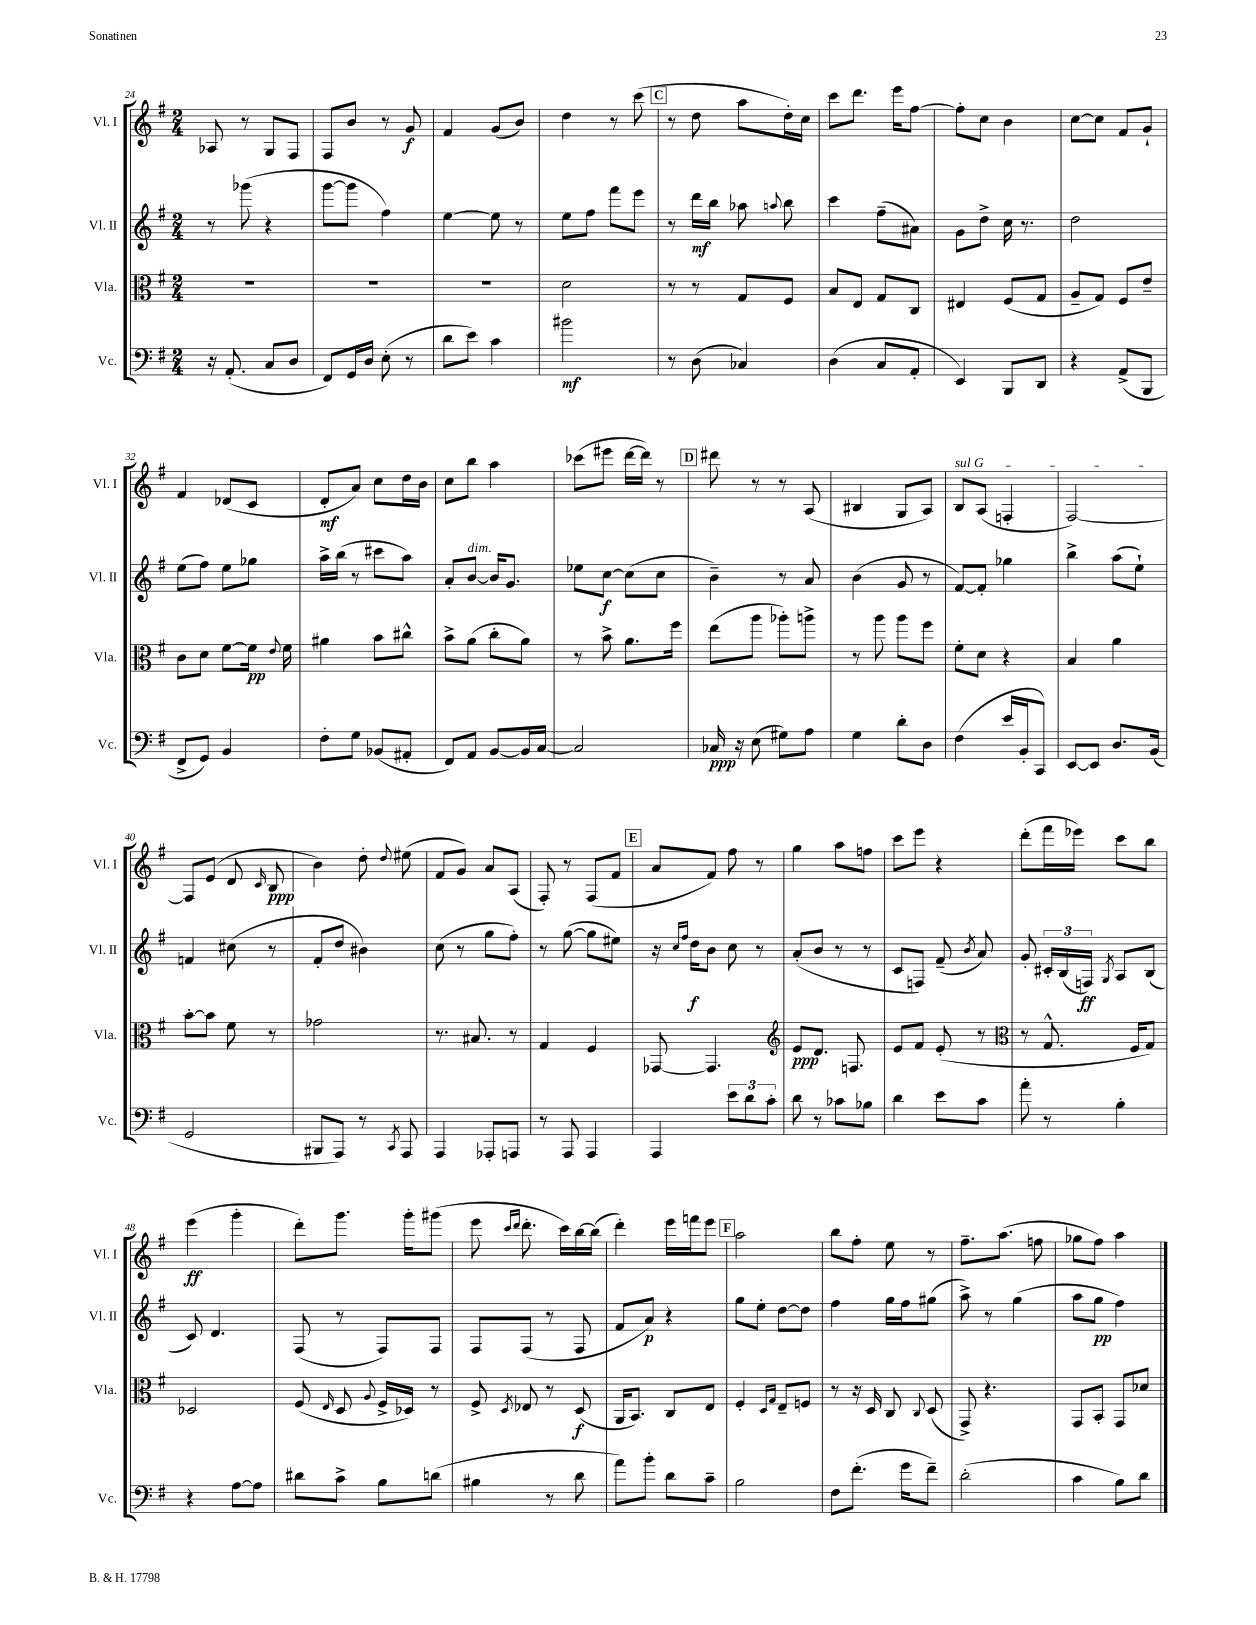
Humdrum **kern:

**kern	**kern	**kern	**kern
*staff4	*staff3	*staff2	*staff1
*clefF4	*clefC3	*clefG2	*clefG2
*k[f#]	*k[f#]	*k[f#]	*k[f#]
*M2/4	*M2/4	*M2/4	*M2/4
16r	2r	8r	8A-
(8.AA'	.	.	.
.	.	(8ggg-	8r
8C	.	4r	8G
8D	.	.	8F#
=	=	=	=
8FF#)	2r	[8ggg	8F#
16GG	.	8ggg]	8b
16D	.	.	.
(8E'	.	4ff#)	8r
8r	.	.	8g
=	=	=	=
8d	2r	[4ee	4f#
8e)	.	.	.
4c	.	8ee]	(8g
.	.	8r	8b)
=	=	=	=
2b#	2d	8ee	4dd
.	.	8ff#	.
.	.	8fff#	8r
.	.	8eee	(8ccc
=	=	=	=
8r	8r	8r	8r
(8D	8r	16ddd	8dd
.	.	16bb	.
4C-)	8G	8aa-	8aa
.	.	8qqaa	.
.	8F#	8bb	16dd')
.	.	.	16cc
=	=	=	=
(4D	8B	4ccc	8ccc
.	8E	.	8.ddd
8C	8G	(8ff#~	.
.	.	.	16eee
8AA'	8C	8a#)	[8ff#
=	=	=	=
4EE)	4E#	8g	8ff#']
.	.	8dd^	8cc
8BBB	(8F#	16cc	4b
.	.	8.r	.
8DD	8G	.	.
=	=	=	=
4r	8A~	2dd	[8cc
.	8G)	.	8cc]
(8AA^	8F#	.	8f#
8BBB	8e~	.	8g`
=	=	=	=
8FF#^	8c	(8ee	4f#
8GG)	8d	8ff#)	.
4BB	[8f#	8ee	(8d-
.	16f#]	8gg-	8c
.	8qqe	.	.
.	16f#	.	.
=	=	=	=
8F#'	4a#	16aa^	8d'
.	.	(16bb	.
8G	.	8r	8a)
(8BB-	8b	8ccc#	8cc
8AA#'	8cc#^^	8aa)	16dd
.	.	.	16b
=	=	=	=
8FF#)	8b^	8a'	8cc
8AA	(8a	[8b	8bb
[8BB	8cc'	16b]	4aa
.	.	8.g	.
16BB]	8a)	.	.
[16C	.	.	.
=	=	=	=
2C]	8r	8ee-	(8ccc-
.	8b^	[8cc	8eee#
.	8.a	(8cc]	[16ddd
.	.	.	16ddd])
.	.	8cc	8r
.	16ff#	.	.
=	=	=	=
16C-	(8ee	4b~)	8ddd#
16r	.	.	.
(8E	8aa	.	8r
8G#)	8aa-')	8r	8r
8A	8aa^	8a	(8A
=	=	=	=
4G	8r	(4b	4B#
.	8aa	.	.
8d'	8aa	8g	8G
8D	8ff#	8r	8A)
=	=	=	=
(4F#	8f#'	[8f#)	8B
.	8d	8f#']	(8A
16e	4r	4gg-	4F'
16BB'	.	.	.
8CC)	.	.	.
=	=	=	=
[8EE	4B	4bb^	[2F#)
8EE]	.	.	.
8.D	4a	(8aa	.
.	.	8ee`)	.
(16BB	.	.	.
=	=	=	=
2GG	[8b'	4f	8F#]
.	8b]	.	(8e
.	8f#	(8cc#	8d
.	.	.	16qqc
.	8r	8r	8B
=	=	=	=
8BBB#	2g-	8f#'	4b)
8AAA)	.	8dd	.
8r	.	4b#)	8dd'
8qCC	.	.	8qqdd
8AAA	.	.	(8ee#
=	=	=	=
4AAA	8.r	(8cc	8f#
.	.	8r	8g)
.	8.B#	.	.
8AAA-'	.	8gg	8a
8AAA	8r	8ff#')	(8A
=	=	=	=
8r	4G	8r	8F#')
8AAA	.	([8gg	8r
4AAA	4F#	8gg]	(8F#
.	.	8ee#)	8f#
=	=	=	=
4AAA	[8GG-	16r	8a
.	.	16qqcc	.
.	.	16qqff#	.
.	.	16dd	.
.	4.GG-]	8b	8f#)
12e	.	8cc	8ff#
12d	.	.	.
.	.	8r	8r
12c'	.	.	.
=	=	=	=
*	*clefG2	*	*
8d	8e	(8a'	4gg
8r	8.d	8b	.
8c-	.	8r	8aa
.	8.F	.	.
8B-	.	8r	8ff
=	=	=	=
4d	8e	8c	8ccc
.	8f#	8F)	8eee
8e	(8e'	(8f#~	4r
.	.	8qb	.
8c	8r	8a)	.
=	=	=	=
*	*clefC3	*	*
8a'	8r	8g'	(8ddd'
8r	8.G^^	24c#'	16fff#
.	.	(24B	.
.	.	.	16eee-)
.	.	24F)	.
.	.	8qG	.
4B'	.	8A	8ccc
.	16F#	.	.
.	8G)	(8B	8bb
=	=	=	=
4r	2D-	8c)	(4eee
.	.	4.d	.
[8A	.	.	4ggg'
8A]	.	.	.
=	=	=	=
8d#	(8F#	(8F#	8ddd')
.	16qqE	.	.
8c^	8D	8r	8.ggg
.	8qqA	.	.
8B	16F#^	8F#)	.
.	16D-)	.	16ggg'
(8d	8r	8F#	(8ggg#
=	=	=	=
4B#	8F#^	8F#	8eee
.	.	.	16qqccc
.	8qD	.	16qqddd
.	8E-	(8F#	8.ddd'
8r	8r	8r	.
.	.	.	16ccc)
8d	(8D	8F#	[16bb
.	.	.	(16bb]
=	=	=	=
8a)	16AA	8f#	4ddd')
.	8.BB)	.	.
8b'	.	8a)	.
8d	8C	4r	16eee
.	.	.	16fff
8c~	8E	.	8eee
=	=	=	=
2B	4F#'	8gg	2aa
.	.	8ee'	.
.	16qqD	.	.
.	16qqG	.	.
.	8E~	[8dd	.
.	8F	8dd]	.
=	=	=	=
8F#	8r	4ff#	8bb
(8.f#'	16r	.	8ff#'
.	16D	.	.
.	8C	16gg	8ee
16g	.	16ff#	.
.	8qqC	.	.
8f#~)	(8D	(8gg#	8r
=	=	=	=
(2d'	8GG^)	8aa^)	8.ff#~
.	4.r	8r	.
.	.	.	(8.aa
.	.	(4gg	.
.	.	.	8ff
=	=	=	=
4c	8GG	8aa	8gg-
.	8BB'	8gg	8ff#)
8B)	8GG	4ff#)	4aa
8d	8d-	.	.
==	==	==	==
*-	*-	*-	*-
